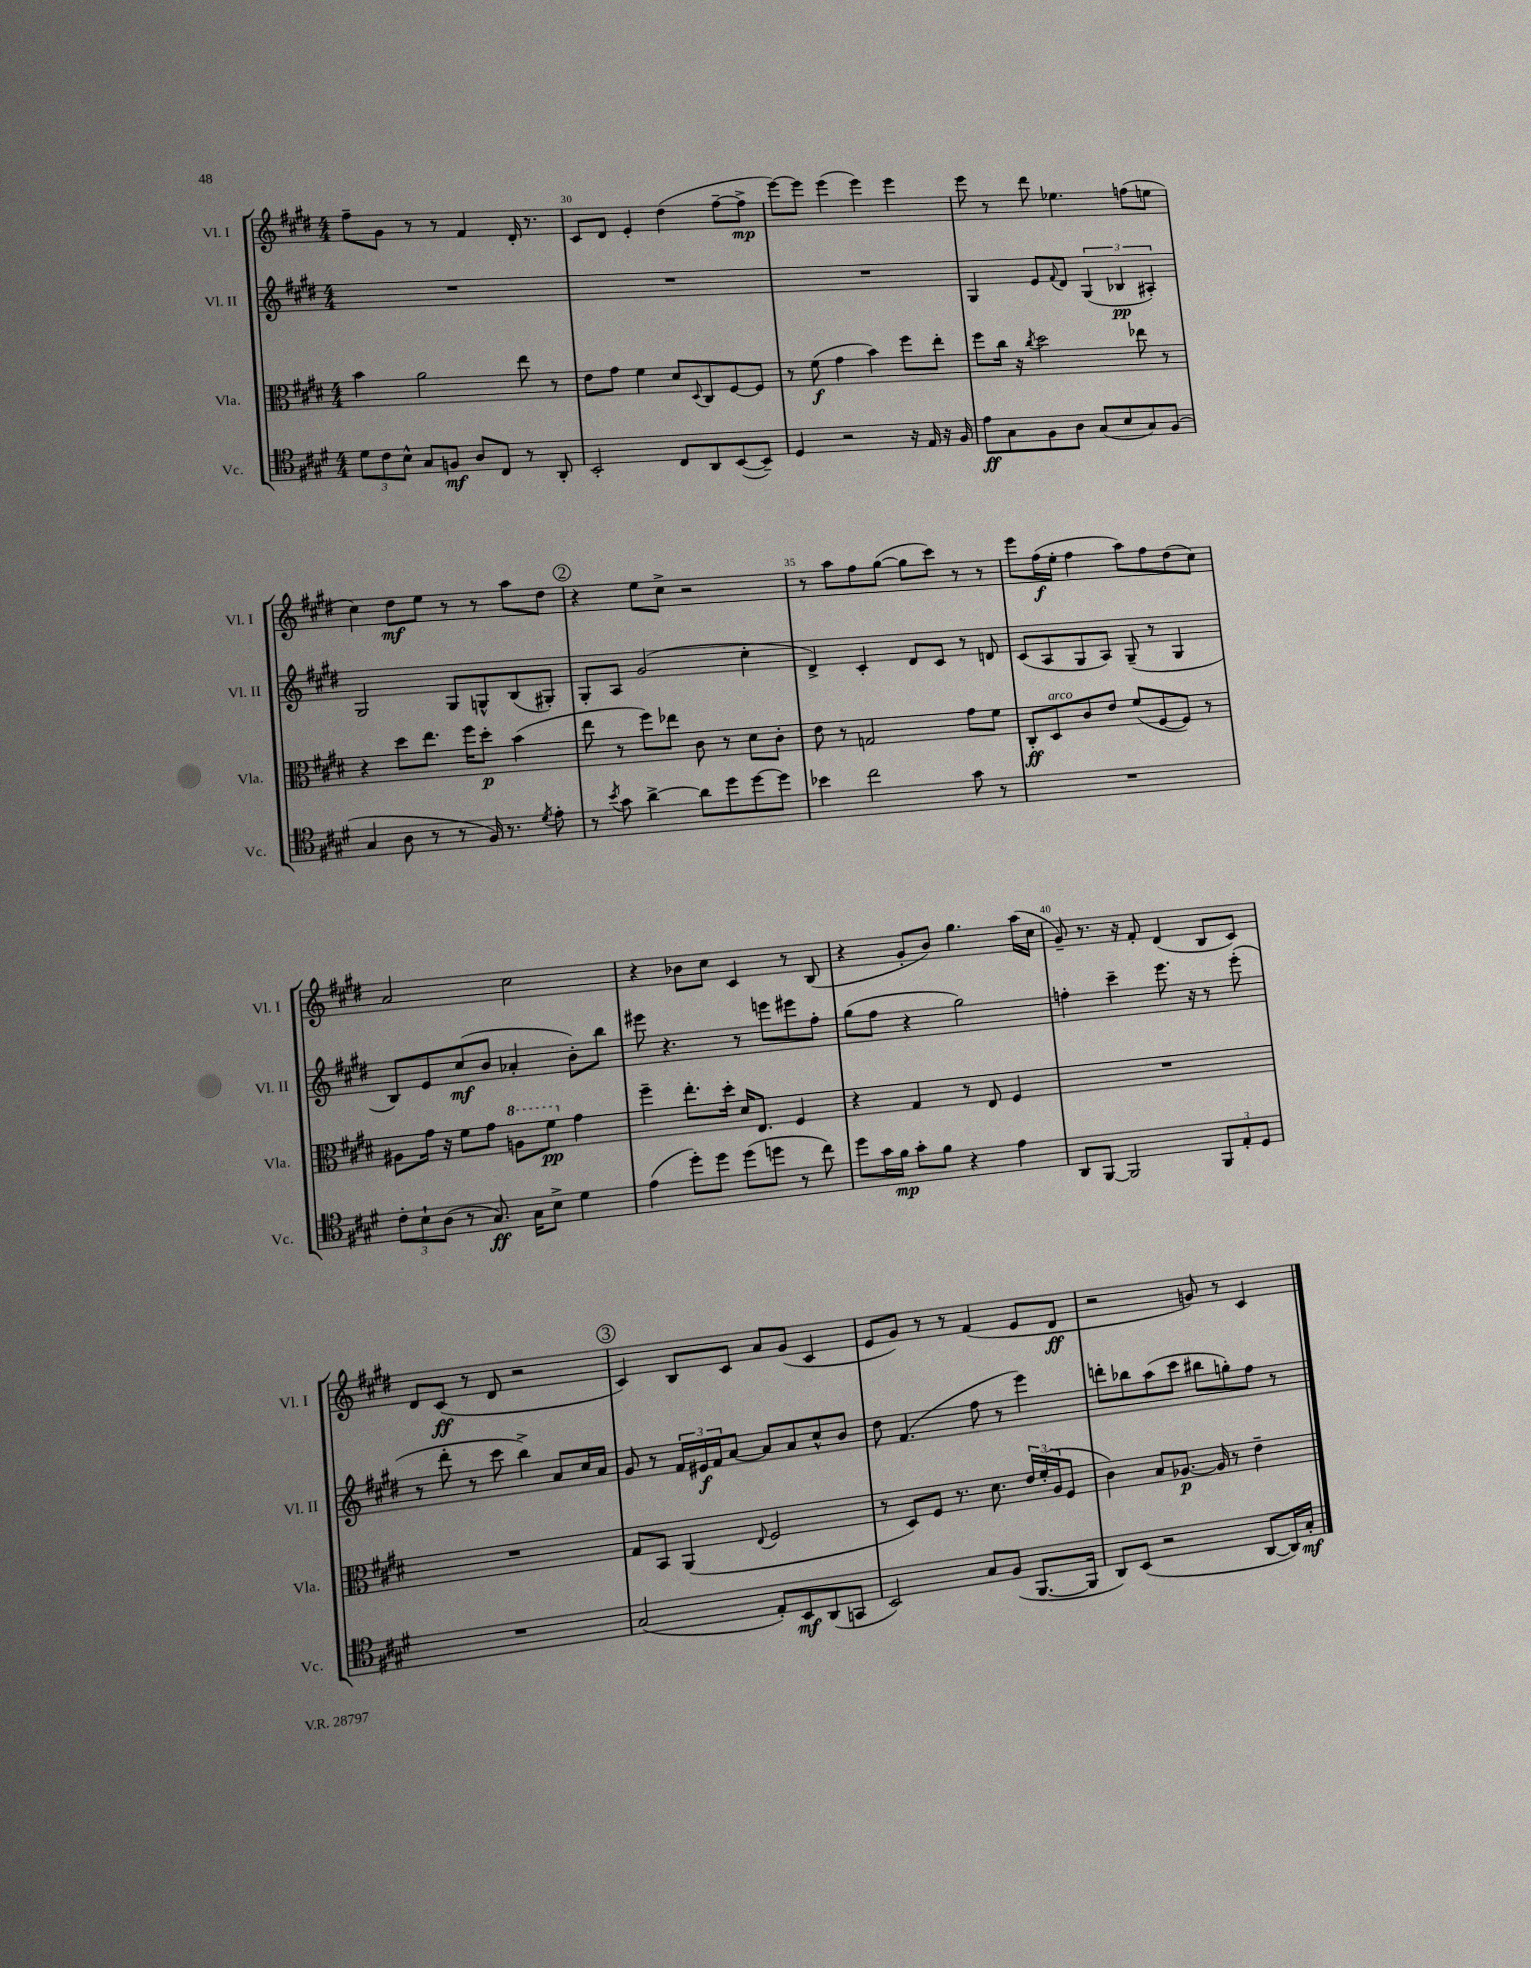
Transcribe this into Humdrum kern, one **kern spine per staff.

**kern	**kern	**kern	**kern
*staff4	*staff3	*staff2	*staff1
*clefC4	*clefC3	*clefG2	*clefG2
*k[f#c#g#d#]	*k[f#c#g#d#]	*k[f#c#g#d#]	*k[f#c#g#d#]
*M4/4	*M4/4	*M4/4	*M4/4
12d#\L	4b\	1r	8ff#~\L
12c#\	.	.	.
.	.	.	8g#\J
12B^^\J	.	.	.
8G#/L	2a\	.	8r
8F/J	.	.	8r
8A/L	.	.	4f#/
8C#/J	.	.	.
8r	8ee\	.	16d#'/
.	.	.	8.r
8AA'/	8r	.	.
=	=	=	=
2BB'/	8e\L	1r	8c#/L
.	8g#\J	.	8d#/J
.	4f#\	.	4e'/
8C#/L	8d#/L	.	(4dd#\
.	8qqD#/	.	.
8AA/	8C#/	.	.
([8BB/	[8F#/	.	[8ff#~\L
8BB~/]J)	8F#/]J	.	8ff#^\]J
=	=	=	=
4D#/	8r	1r	[8eee\L)
.	(8f#\	.	8eee\]J
2r	4g#\	.	(4eee\
.	4b\)	.	4eee\)
16r	8ff#\L	.	4eee\
16E/	.	.	.
16r	8ee'\J	.	.
16F#/	.	.	.
=	=	=	=
8e\L	8ff#\L	4G#/	8eee\
8G#\	16cc#\Jk	.	8r
.	16r	.	.
.	8qcc#/	.	.
8F#\	2dd#\	8e/L	8ddd#\
.	.	8qqf#/	.
8A\J	.	8d#/J	4.ee-\
(8G#/L	.	(6G#/	.
8B/	.	.	.
.	.	6B-/	.
8G#/)	8ee-\	.	(8ff\L
.	.	6A#'/)	.
(8F#/J	8r	.	8ee\J
=	=	=	=
4G#/	4r	2G#/	4cc#\)
8A\	8dd#\L	.	8dd#\L
8r	8.ee\J	.	8ee\J
8r	.	8G#/L	8r
.	16ff#\LK	.	.
16F#/)	8dd#'\J	8G^^/	8r
8.r	.	.	.
.	(4b\	(8B/	8aa\L
8qd#/	.	.	.
8e'\	.	8G#'/J)	8dd#\J
=	=	=	=
8r	8ee\	8G#'/L	4r
8qb/	.	.	.
8g#\	8r	8A/J	.
[4a^\	8ff#\L)	(2g#/	8ee\L
.	8ee-\J	.	8cc#^\J
8a\]L	8c#\	.	2r
8dd#\	8r	.	.
[8dd#\	8d#\L	4cc#'\	.
8dd#\]J	8c#'\J	.	.
=	=	=	=
4b-\	8e\	4d#^/)	8r
.	8r	.	8aa\L
2cc#\	2G/	4c#'/	8ff#\
.	.	.	([8gg#\J
.	.	8d#/L	8gg#\]L
.	.	8c#/J	8ccc#\J)
8g#\	8g#\L	8r	8r
8r	8f#\J	8d/	8r
=	=	=	=
1r	8C#'/L	(8c#/L	8eee\L
.	8D#/	8A/	(16ff#\L
.	.	.	16ee'\JJ
.	8c#/	8G#/	4ff#\
.	8e/J	8A/J)	.
.	(8f#/L	(8G#~/	8aa\L)
.	[8F#/	8r	8ff#\
.	8F#/]J)	4G#/	(8dd#\
.	8r	.	8cc#\J)
=	=	=	=
12c#'\L	8A#\L	8B/L)	2a/
12B`\	.	.	.
.	16g#\Jk	8e/	.
(12A\J	.	.	.
.	16r	.	.
8r	8f#\L	(8cc#/	.
8.G#/)	8g#\J	8b/J	.
.	8a\L	4a-'/	2cc#\
16G#\LK	.	.	.
8B^\J	8ff#\J	.	.
4d#\	4g#\	8b'\L)	.
.	.	8bb\J	.
=	=	=	=
(4e\	4ff#~\	8eee#\	4r
.	.	4.r	.
8dd#'\L)	8.ee'\L	.	8b-\L
8dd#\J	.	.	8cc#\J
.	16dd#'\Jk	.	.
(8dd#\L	16d#/LK	8r	4c#/
.	8.E/J	.	.
8dd\J	.	8eee\L	.
8r	4F#/	8eee#\	8r
8cc#\)	.	8ff#'\J	(8B/
=	=	=	=
8dd#\L	4r	(8gg#\L	4r
16g#\L	.	8ff#\J	.
16f#\JJ	.	.	.
8g#'\L	4G#/	4r	8g#'/L
8f#\J	.	.	8b/J)
4r	8r	2gg#\)	4.gg#\
.	8E/	.	.
4e\	4F#/	.	.
.	.	.	(16aa\LL
.	.	.	16cc#\JJ
=	=	=	=
8AA/L	1r	4ff'\	8g#~/)
[8FF#/J	.	.	8.r
2FF#/]	.	4ccc#~\	.
.	.	.	16r
.	.	.	8f#'/
.	.	8.eee\	(4d#/
.	.	16r	.
12FF#/L	.	8r	8B/L
12E'/	.	.	.
.	.	(8eee'\	8c#/J)
12D#/J	.	.	.
=	=	=	=
1r	1r	8r	8d#/L
.	.	8ddd#'\	(8c#/J
.	.	8r	8r
.	.	8ccc#\	8d#/
.	.	4bb^\)	2r
.	.	8a/L	.
.	.	16cc#/L	.
.	.	16a/JJ	.
=	=	=	=
(2G#/	8G#/L	8g#/	4c#/)
.	8BB/J	8r	.
.	(4AA/	24f#/LL	8B/L
.	.	24e#/	.
.	.	24f#/J	.
.	.	[8a/J	8c#/J
.	8qqE/	.	.
8E'/L)	2F#/	8a/]L	8a/L
8BB/	.	8a/	(8g#/J
(8AA/	.	8cc#^^/	4c#/
8GG/J	.	8b/J	.
=	=	=	=
2BB/)	8r	8dd#\	8e/L
.	8D#/L)	(4.f#/	8g#/J)
.	8F#/J	.	8r
.	8.r	.	8r
8G#/L	.	8ff#\	(4f#/
.	8.d#\	.	.
(8F#/J	.	8r	.
[8.FF#/L	24e/LL	4eee\)	8e/L
.	(24f#'/	.	.
.	24A/J	.	.
.	8F#/J	.	8d#/J
16FF#/]Jk	.	.	.
=	=	=	=
8AA/L)	4c#\)	8ddd'\L	2r
(8BB/J	.	8bb-\	.
2r	8B/L	(8aa\	.
.	[8.A-/J	8ccc#\J	.
.	.	8bb#\L	8g/)
.	16A-/]	.	.
.	8r	8gg'\)	8r
[8AA/L	4e~\	8ff#\J	4c#/
16AA/]L)	.	8r	.
16G#'/JJ	.	.	.
==	==	==	==
*-	*-	*-	*-
